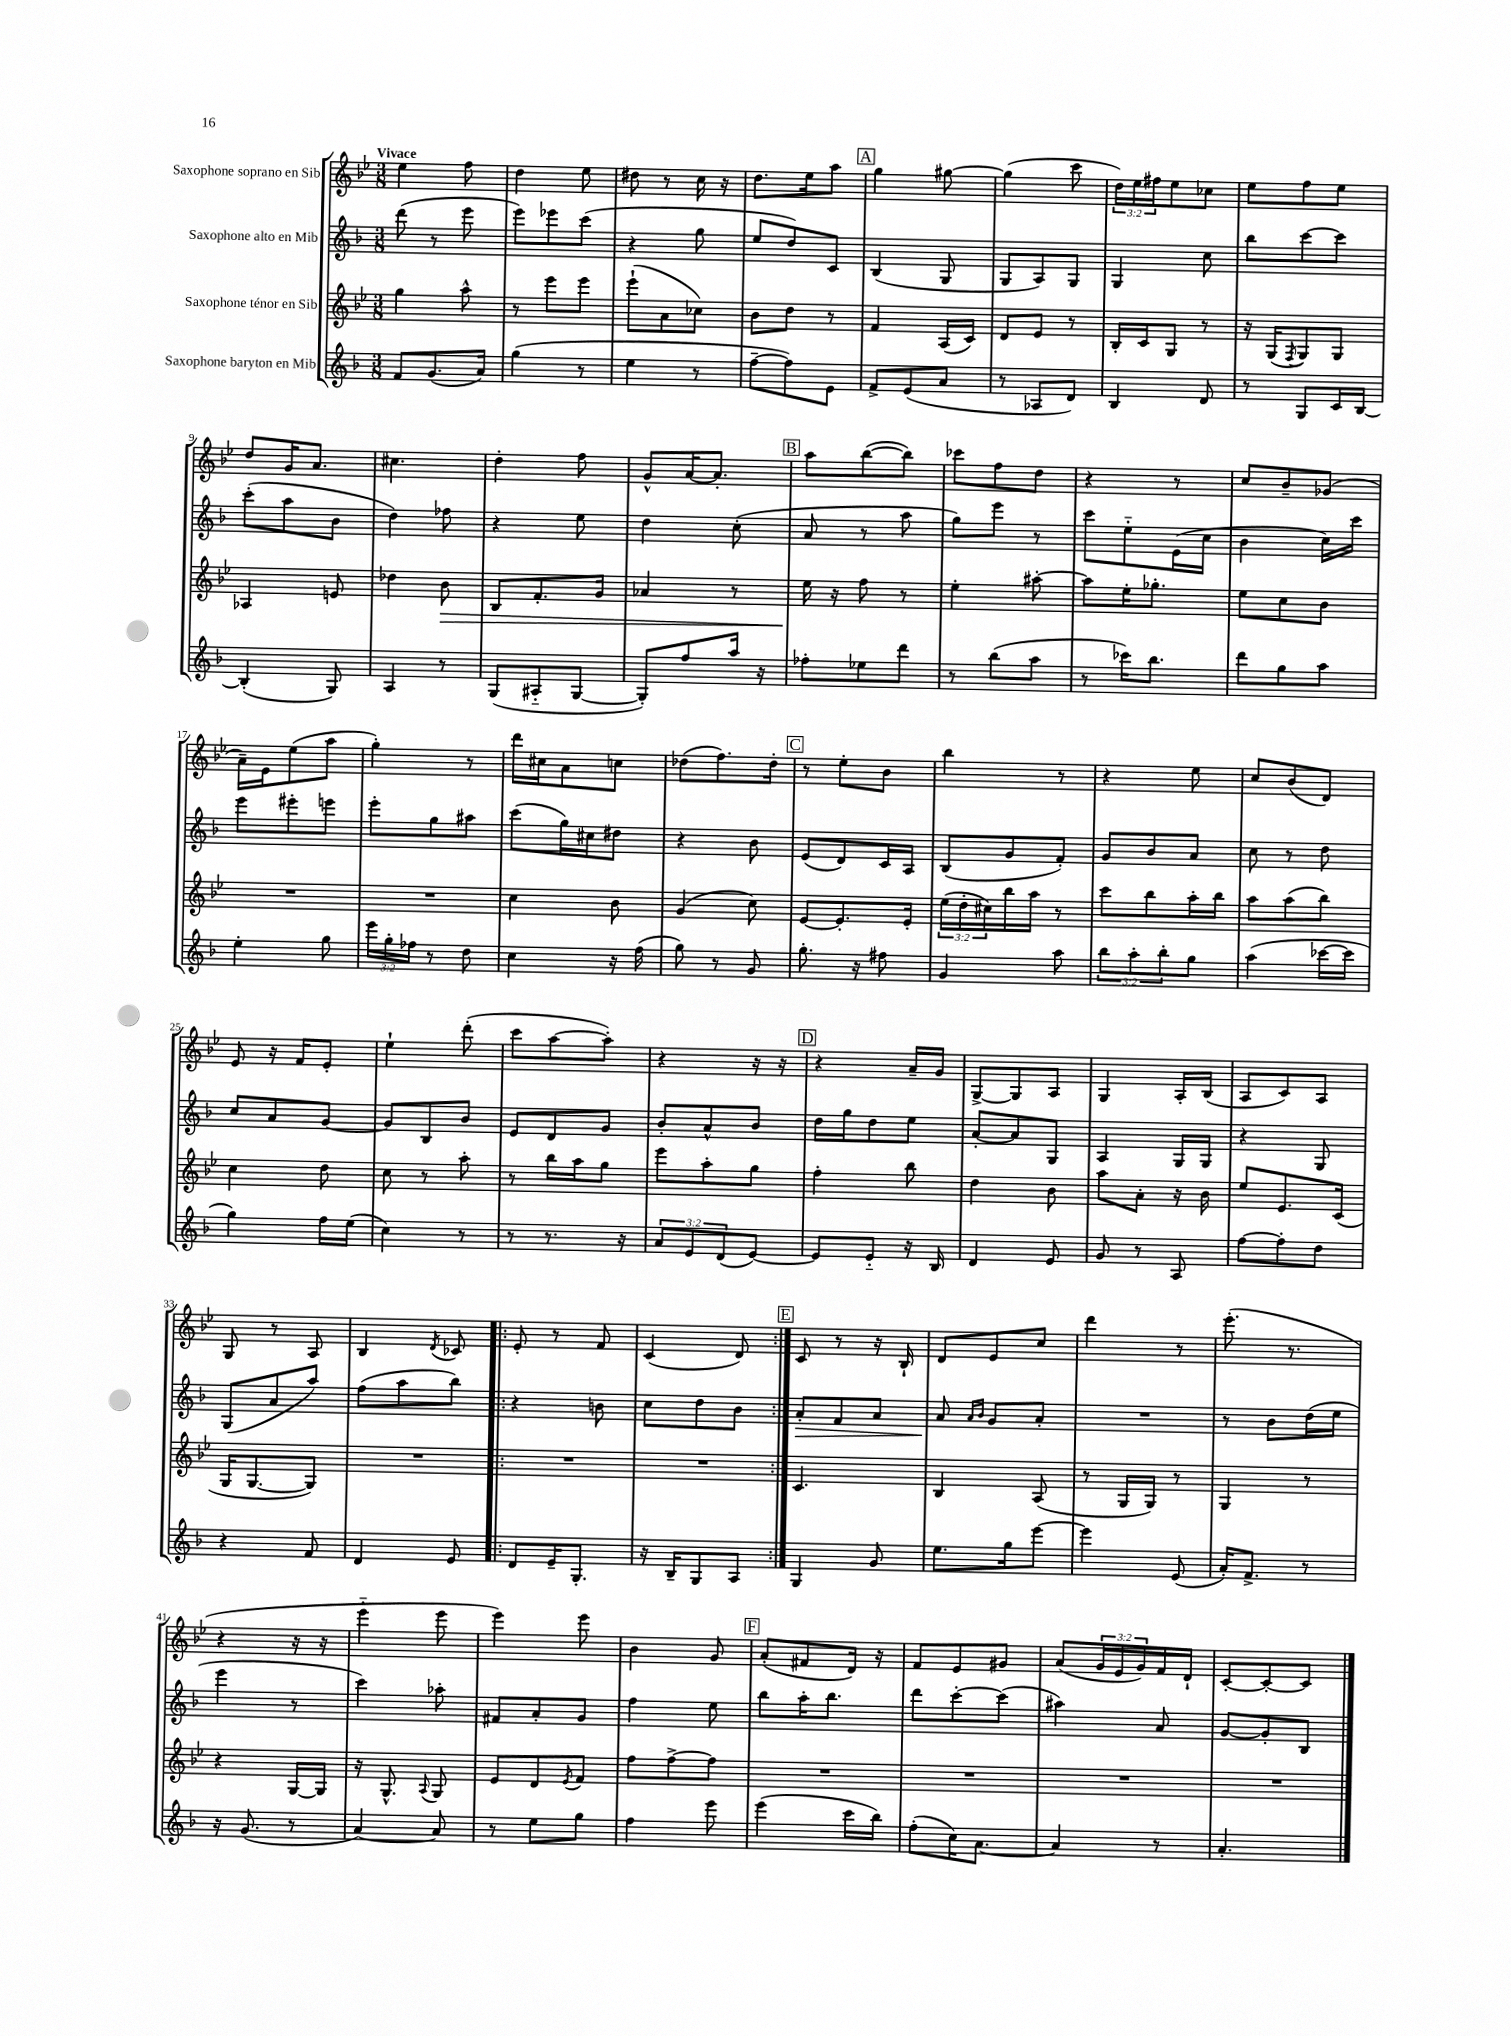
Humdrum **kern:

**kern	**kern	**dynam	**kern	**dynam	**kern
*part4	*part3	*part3	*part2	*part2	*part1
*staff4	*staff3	*staff3	*staff2	*staff2	*staff1
*I"Saxophone baryton en Mib	*I"Saxophone ténor en Sib	*	*I"Saxophone alto en Mib	*	*I"Saxophone soprano en Sib
*clefG2	*clefG2	*	*clefG2	*	*clefG2
*k[b-]	*k[b-e-]	*	*k[b-]	*	*k[b-e-]
*M3/8	*M3/8	*	*M3/8	*	*M3/8
=1	=1	=1	=1	=1	=1
!	!	!	!	!	!LO:TX:a:B:t=Vivace
8f/L	4gg\	.	(8ddd\	.	4ee-\
(8.g/	.	.	8r	.	.
.	8aa^^\	.	8eee\	.	8ff\
16a/Jk)	.	.	.	.	.
=2	=2	=2	=2	=2	=2
(4gg\	8r	.	8eee\L)	.	4dd\
.	8eee-\L	.	8eee-X\	.	.
8r	8eee-\J	.	(8ccc\J	.	8ee-\
=3	=3	=3	=3	=3	=3
4ee\	(8eee-`\L	.	4r	.	8dd#X\
.	8a\	.	.	.	8r
8r	8cc-X\J)	.	8gg\	.	16cc\
.	.	.	.	.	16r
=4	=4	=4	=4	=4	=4
[8ff~\L	8b-\L	.	8ee/L	.	8.dd\L
8ff\])	8dd\J	.	8dd/)	.	.
.	.	.	.	.	16ee-\k
8e\J	8r	.	8c/J	.	8aa\J
!!LO:REH:place=s1:t=A
=5	=5	=5	=5	=5	=5
8f^/L	4f/	.	(4B-/	.	4gg\
(8e/	.	.	.	.	.
8a/J	(16A/LL	.	8G/	.	[8gg#X\
.	16c/JJ)	.	.	.	.
=6	=6	=6	=6	=6	=6
8r	8d/L	.	8G/L	.	(4gg#\]
8A-X/L	8e-/J	.	8A/)	.	.
8d/J)	8r	.	8G/J	.	8ccc\
=7	=7	=7	=7	=7	=7
4B-/	16B-'/LL	.	4G/	.	24dd\LL)
.	.	.	.	.	24ee-\
.	16c/J	.	.	.	.
.	.	.	.	.	24ff#X\J
.	8G/J	.	.	.	8ee-\
8d/	8r	.	8cc\	.	8cc-X\J
=8	=8	=8	=8	=8	=8
8r	16r	.	8bb-\L	.	8ee-\L
.	(16G/KL	.	.	.	.
.	8qF/	.	.	.	.
8G/L	8G/)	.	[8ccc\	.	8ff\
16c/L	8G/J	.	8ccc\J]	.	8ee-\J
[16B-/JJ	.	.	.	.	.
!!LO:LB:g=z
=9	=9	=9	=9	=9	=9
(4B-'/]	4A-X/	.	(8ccc'\L	.	8dd/L
.	.	.	8aa\	.	16g/K
.	.	.	.	.	8.a/J
8G/)	8en/	.	8b-\J	.	.
=10	=10	=10	=10	=10	=10
4A/	4dd-X\	.	4dd\)	.	4.cc#X\
!	!	!LO:HP:b	!	!	!
8r	8b-\	>	8ff-X\	.	.
=11	=11	=11	=11	=11	=11
(8G/L	8B-/L	.	4r	.	4dd'\
8A#X/	8.f'/	.	.	.	.
[8G/J	.	.	8ee\	.	8ff\
.	16g/Jk	.	.	.	.
=12	=12	=12	=12	=12	=12
8G'/L])	4a-X/	.	4dd\	.	8g^^/L
8ff/	.	.	.	.	[16a/K
.	.	.	.	.	8.a'/J]
16aa/Jk	8r	.	(8cc'\	.	.
16r	.	.	.	.	.
!!LO:REH:place=s1:t=B
=13	=13	=13	=13	=13	=13
8ff-X'\L	16ee-\	.	8a/	.	8aa\L
.	16r	]	.	.	.
8ee-X\	8ff\	.	8r	.	([8bb-\
8ddd\J	8r	.	8aa\	.	8bb-\J])
=14	=14	=14	=14	=14	=14
8r	4ee-'\	.	8gg\L)	.	8ccc-X\L
(8bb-\L	.	.	8eee\J	.	8ff\
8aa\J	[8aa#X'\	.	8r	.	8dd\J
=15	=15	=15	=15	=15	=15
8r	8aa#\L]	.	8ccc\L	.	4r
16ccc-X\KL)	16ee-'\K	.	8ee\	.	.
8.bb-\J	8.gg-X'\J	.	.	.	.
.	.	.	(16e\L	.	8r
.	.	.	16cc\JJ	.	.
=16	=16	=16	=16	=16	=16
8ddd\L	8ee-\L	.	4b-\	.	8cc/L
8gg\	8cc\	.	.	.	8b-~/
8aa\J	8b-\J	.	16cc\LL)	.	(8g-X/J
.	.	.	16ccc\JJ	.	.
!!LO:LB:g=z
=17	=17	=17	=17	=17	=17
4ee'\	4.r	.	8eee\L	.	16a~\LL)
.	.	.	.	.	16e-\J
.	.	.	8eee#X'\	.	(8ee-\
8gg\	.	.	8eeen\J	.	8aa\J
=18	=18	=18	=18	=18	=18
24eee\LL	4.r	.	8eee'\L	.	4gg'\)
24gg'\	.	.	.	.	.
24ff-X\JJ	.	.	.	.	.
8r	.	.	8gg\	.	.
8dd\	.	.	8aa#X\J	.	8r
=19	=19	=19	=19	=19	=19
4cc\	4cc\	.	(8ccc\L	.	16ddd\LL
.	.	.	.	.	16cc#X\J
.	.	.	16gg\L)	.	8a\
.	.	.	16cc#X\J	.	.
16r	8b-\	.	8dd#X\J	.	8ccn\J
(16ff\	.	.	.	.	.
=20	=20	=20	=20	=20	=20
8gg\)	(4g/	.	4r	.	(8dd-X\L
8r	.	.	.	.	8.ff\)
8g/	8cc\)	.	8b-\	.	.
.	.	.	.	.	16dd-'\Jk
!!LO:REH:place=s1:t=C
=21	=21	=21	=21	=21	=21
8.gg'\	[8e-/L	.	(8e/L	.	8r
.	8.e-'/]	.	8d/)	.	8ee-'\L
16r	.	.	.	.	.
8ff#X\	.	.	16c/L	.	8b-\J
.	16e-'/Jk	.	16A/JJ	.	.
=22	=22	=22	=22	=22	=22
4g/	(24ee-\LL	.	(8B-/L	.	4bb-\
.	24dd'\	.	.	.	.
.	24cc#X\)	.	.	.	.
.	16bb-\	.	8g/	.	.
.	16aa\JJ	.	.	.	.
8aa\	8r	.	8f'/J)	.	8r
=23	=23	=23	=23	=23	=23
12bb-\L	8ccc\L	.	8g/L	.	4r
12aa'\	.	.	.	.	.
.	8bb-\	.	8b-/	.	.
12bb-'\	.	.	.	.	.
8gg\J	16aa'\L	.	8a/J	.	8ee-\
.	16bb-\JJ	.	.	.	.
=24	=24	=24	=24	=24	=24
(4aa\	8aa\L	.	8cc\	.	8cc/L
.	(8aa\	.	8r	.	(8b-/
[16ccc-X\LL	8bb-\J)	.	8dd\	.	8d/J)
16ccc-\JJ]	.	.	.	.	.
!!LO:LB:g=z
=25	=25	=25	=25	=25	=25
4gg\)	4cc\	.	8cc/L	.	8e-/
.	.	.	8a/	.	16r
.	.	.	.	.	16f/KL
16ff\LL	8dd\	.	[8g/J	.	8e-'/J
(16ee\JJ	.	.	.	.	.
=26	=26	=26	=26	=26	=26
4cc\)	8cc\	.	8g/L]	.	4ee-`\
.	8r	.	8B-/	.	.
8r	8aa'\	.	8b-/J	.	(8ddd'\
=27	=27	=27	=27	=27	=27
8r	8r	.	8e/L	.	8ccc\L
8.r	16bb-\LL	.	8d/	.	[8aa\
.	16aa\J	.	.	.	.
.	8gg\J	.	8g/J	.	8aa'\J])
16r	.	.	.	.	.
=28	=28	=28	=28	=28	=28
12a/L	8eee-\L	.	8b-'/L	.	4r
12e/	.	.	.	.	.
.	8aa'\	.	8a^^/	.	.
(12d/	.	.	.	.	.
[8e/J)	8gg\J	.	8b-/J	.	16r
.	.	.	.	.	16r
!!LO:REH:place=s1:t=D
=29	=29	=29	=29	=29	=29
8e/L]	4ff'\	.	16dd\LL	.	4r
.	.	.	16gg\J	.	.
8e/J	.	.	8dd\	.	.
16r	8bb-\	.	8ee\J	.	16a~/LL
16B-/	.	.	.	.	16g/JJ
=30	=30	=30	=30	=30	=30
4d/	4dd\	.	[8a'/L	.	[8G^/L
.	.	.	8a/]	.	8G/]
8e/	8b-\	.	8G/J	.	8A/J
=31	=31	=31	=31	=31	=31
8g/	8aa\L	.	4A/	.	4G/
8r	8a'\J	.	.	.	.
8A/	16r	.	16G/LL	.	16A'/LL
.	16b-\	.	16G/JJ	.	(16B-/JJ
=32	=32	=32	=32	=32	=32
[8ff\L	8ee-/L	.	4r	.	8A/L
8ff'\]	8.e-/	.	.	.	8c/)
8dd\J	.	.	8G/	.	8A/J
.	(16c/Jk	.	.	.	.
!!LO:LB:g=z
=33	=33	=33	=33	=33	=33
4r	16G/KL	.	(8G/L	.	8G/
.	[8.G/	.	.	.	.
.	.	.	8a/	.	8r
8f/	8G/J])	.	8aa/J)	.	8A/
=34	=34	=34	=34	=34	=34
4d/	4.r	.	(8ff\L	.	4B-/
.	.	.	8aa\	.	.
.	.	.	.	.	8qd/
8e/	.	.	8bb-\J)	.	8c-X/
=35!|:	=35!|:	=35!|:	=35!|:	=35!|:	=35!|:
8d/L	4.r	.	4r	.	8e-'/
16e~/K	.	.	.	.	8r
8.G'/J	.	.	.	.	.
.	.	.	8bn\	.	8f/
=36	=36	=36	=36	=36	=36
16r	4.r	.	8cc\L	.	(4c/
16B-~/KL	.	.	.	.	.
8G/	.	.	8dd\	.	.
8A/J	.	.	8b-\J	.	8d/)
!!LO:REH:place=s1:t=E
=37:|!	=37:|!	=37:|!	=37:|!	=37:|!	=37:|!
!	!	!	!	!LO:HP:b	!
4G/	4.c/	.	8a'/L	>	8c/
.	.	.	8f/	.	8r
8g/	.	.	8a/J	.	16r
.	.	.	.	.	16B-`/
=38	=38	=38	=38	=38	=38
8.ee\L	4B-/	.	8a/	.	8d/L
.	.	.	16qqa/LL	.	.
.	.	.	16qqb-/JJ	.	.
.	.	.	8g/L	]	8e-/
16gg\k	.	.	.	.	.
[8eee\J	(8A/	.	8a'/J	.	8cc/J
=39	=39	=39	=39	=39	=39
4eee\]	8r	.	4.r	.	4ddd\
.	16G/LL	.	.	.	.
.	16G/JJ)	.	.	.	.
(8e/	8r	.	.	.	8r
=40	=40	=40	=40	=40	=40
16a'/KL)	4G/	.	8r	.	(8.eee-'\
8.f^/J	.	.	.	.	.
.	.	.	8b-\L	.	.
.	.	.	.	.	8.r
8r	8r	.	(16dd\L	.	.
.	.	.	16ee\JJ	.	.
!!LO:LB:g=z
=41	=41	=41	=41	=41	=41
16r	4r	.	4eee\	.	4r
(8.g/	.	.	.	.	.
8r	[16G/LL	.	8r	.	16r
.	16G/JJ]	.	.	.	16r
=42	=42	=42	=42	=42	=42
[4a/)	16r	.	4ccc\)	.	4eee-\
.	8.G^^/	.	.	.	.
.	8qqA/	.	.	.	.
8a/]	8G/	.	8aa-X'\	.	8eee-\
=43	=43	=43	=43	=43	=43
8r	8e-/L	.	8f#X/L	.	4eee-\)
8ee\L	8d/	.	8a'/	.	.
.	8qe-/	.	.	.	.
8gg\J	8f/J	.	8g/J	.	8eee-\
=44	=44	=44	=44	=44	=44
4ff\	8ff\L	.	4ff\	.	4b-\
.	[8ff^\	.	.	.	.
8eee\	8ff\J]	.	8ee\	.	8g/
!!LO:REH:place=s1:t=F
=45	=45	=45	=45	=45	=45
(4eee\	4.r	.	8bb-\L	.	(8a'/L
.	.	.	16aa'\K	.	8f#X/
.	.	.	8.bb-\J	.	.
16ccc\LL	.	.	.	.	16d/Jk)
16bb-\JJ)	.	.	.	.	16r
=46	=46	=46	=46	=46	=46
(8ff'\L	4.r	.	8ddd\L	.	8f/L
16cc\K)	.	.	[8ccc'\	.	8e-/
[8.a\J	.	.	.	.	.
.	.	.	(8ccc\J]	.	8g#X/J
=47	=47	=47	=47	=47	=47
4a/]	4.r	.	4aa#X\)	.	(8a/L
.	.	.	.	.	24g/L
.	.	.	.	.	24e-/
.	.	.	.	.	24g/)
8r	.	.	8a/	.	16f/
.	.	.	.	.	16d`/JJ
=48	=48	=48	=48	=48	=48
4.a'/	4.r	.	[8g/L	.	[8c'/L
.	.	.	8g'/]	.	8c'/_
.	.	.	8B-/J	.	8c/J]
==	==	==	==	==	==
*-	*-	*-	*-	*-	*-
